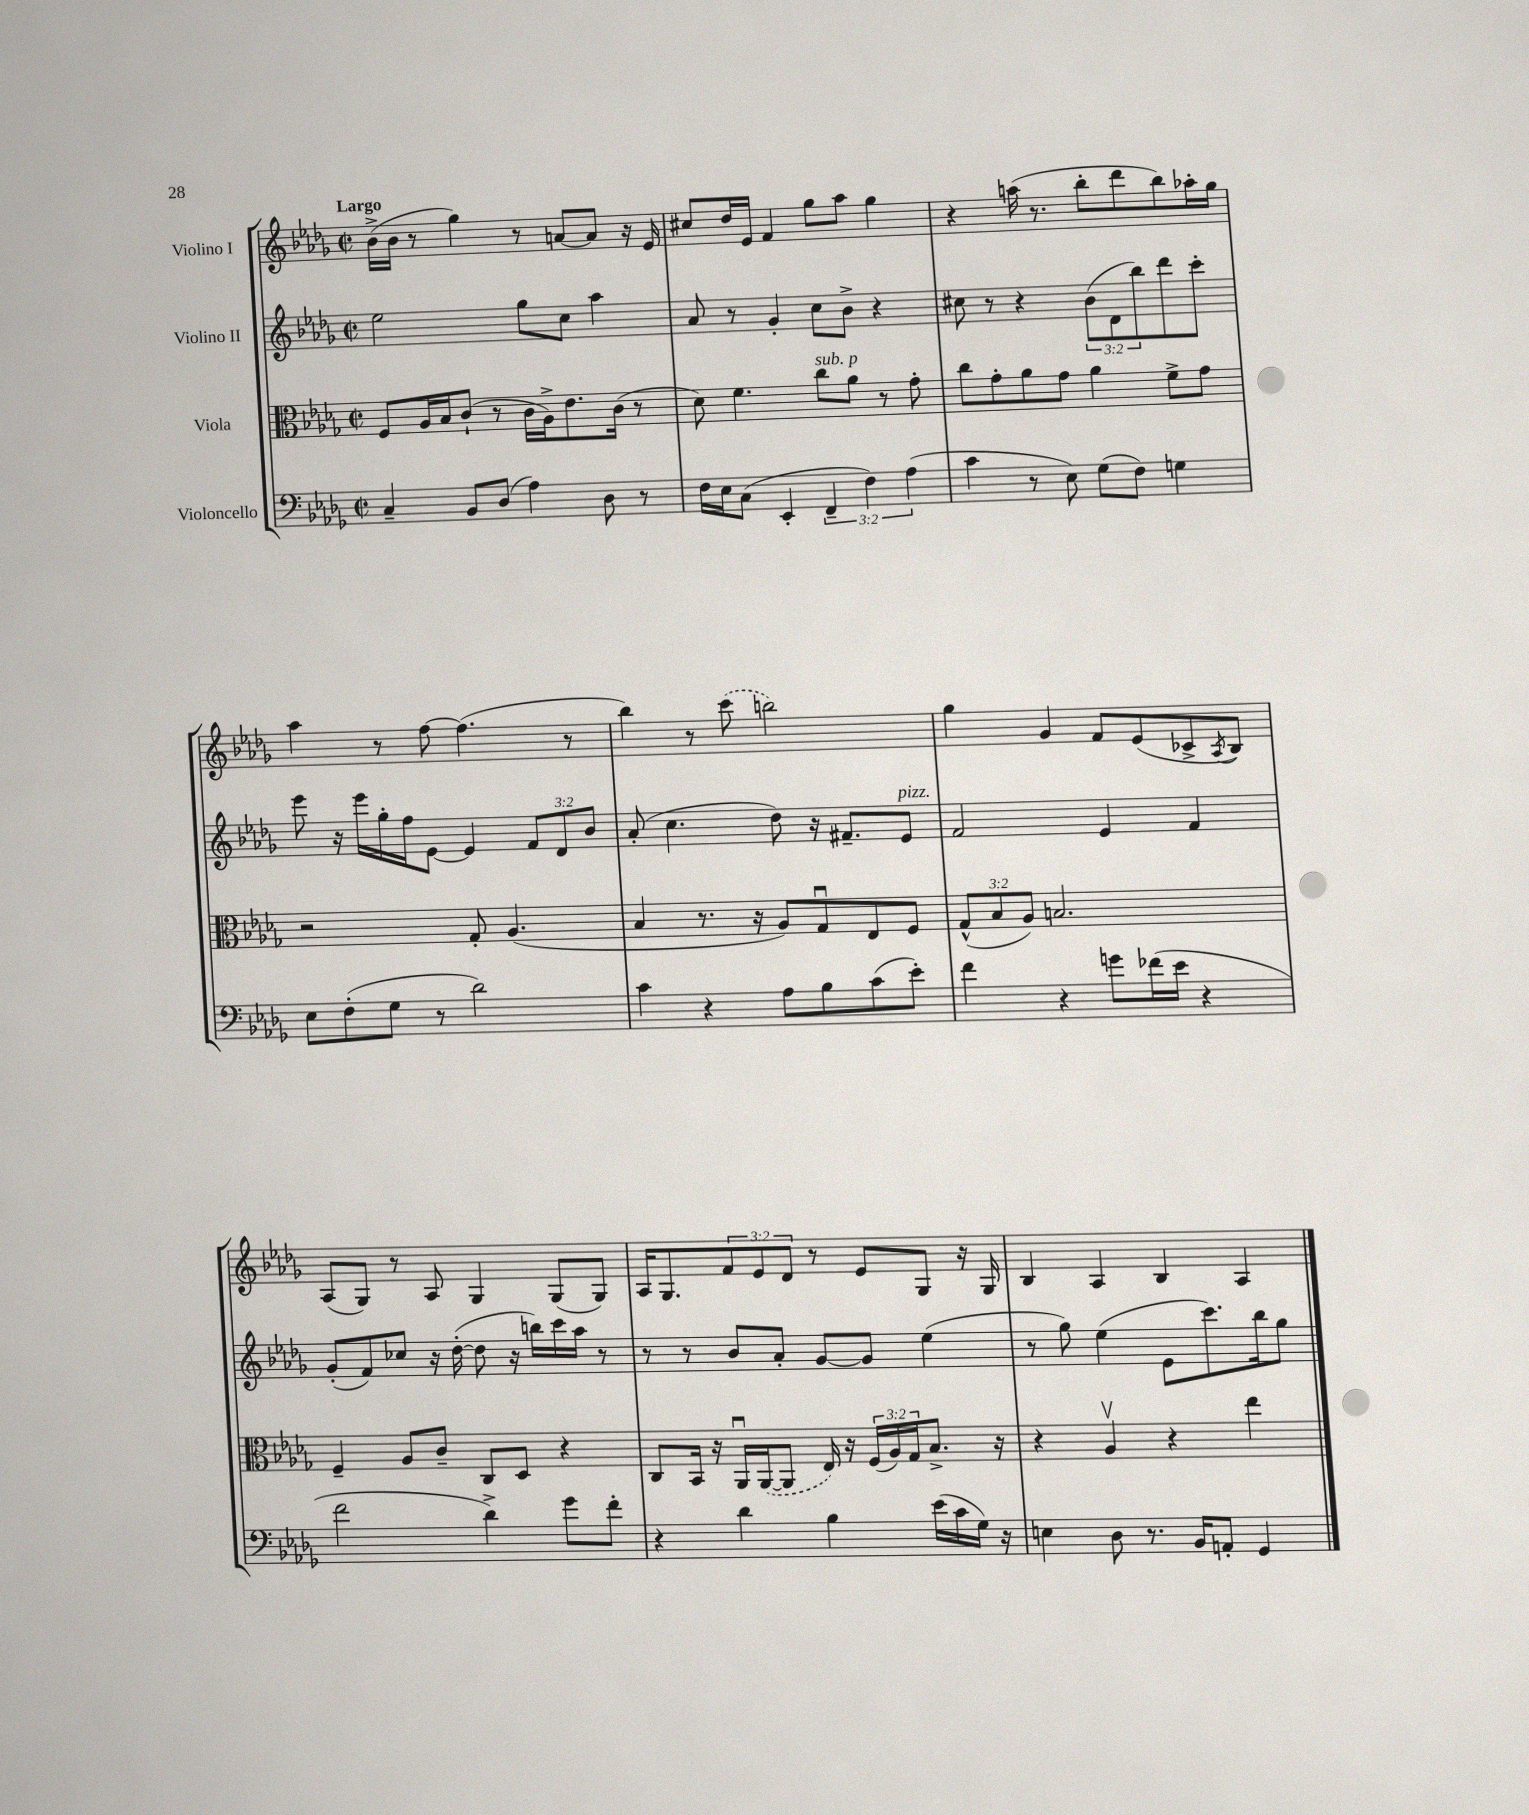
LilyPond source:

<<
\new StaffGroup <<
\new Staff = "s0" \with { instrumentName = "Violino I" } {
    \clef treble \key des \major \defaultTimeSignature \time 2/2 \override Staff.TupletNumber.text = #tuplet-number::calc-fraction-text \tempo "Largo"
    bes'16->( bes'16 r8 ges''4) r8 a'8~ a'8 r16 ees'16 |
    cis''8 des''16 ees'16 f'4 ges''8 aes''8 ges''4 |
    r4 a''16( r8. bes''8-. des'''8 bes''8) aes''16-. ges''16 |
    aes''4 r8 f''8~ f''4.( r8 |
    bes''4) r8 \once \slurDashed c'''8( b''2) |
    ges''4 ges'4 f'8 ees'8( ces'8-> \acciaccatura { aes8 } bes8) |
    aes8( ges8) r8 aes8 ges4 ges8( ges8) |
    aes16 ges8. \tuplet 3/2 { f'8 ees'8 des'8 } r8 ees'8 ges8 r16 ges16 |
    bes4 aes4 bes4 aes4 \bar "|." |
}
\new Staff = "s1" \with { instrumentName = "Violino II" } {
    \clef treble \key des \major \defaultTimeSignature \time 2/2 \override Staff.TupletNumber.text = #tuplet-number::calc-fraction-text
    ees''2 ges''8 c''8 aes''4 |
    aes'8 r8 ges'4-. c''8 bes'8-> r4 |
    cis''8 r8 r4 \tuplet 3/2 { bes'8( des'8 bes''8) } des'''8 c'''8-. |
    ees'''8 r16 ees'''16 ges''16-. f''16 ees'8~ ees'4 \tuplet 3/2 { f'8 des'8 bes'8 } |
    aes'8-.( c''4. des''8) r16 fis'8.-- ees'8^\markup { \italic "pizz." } |
    f'2 ees'4 f'4 |
    ges'8-.( f'8) ces''8 r16 des''16~-.( des''8 r16 b''16) c'''16 aes''16 r8 |
    r8 r8 bes'8 aes'8-. ges'8~ ges'8 ees''4( |
    r8 ges''8) ees''4( ees'8 c'''8.) bes''16 ges''8 \bar "|." |
}
\new Staff = "s2" \with { instrumentName = "Viola" } {
    \clef alto \key des \major \defaultTimeSignature \time 2/2 \override Staff.TupletNumber.text = #tuplet-number::calc-fraction-text
    f8 aes16 bes16 c'8-!( r8 c'16 aes16->) ees'8. c'16( r8 |
    des'8) f'4. c''8^\markup { \italic "sub. p" } aes'8 r8 ges'8-. |
    c''8 ges'8-. aes'8 ges'8 aes'4 f'8-> ges'8 |
    r2 ges8-. aes4.( |
    bes4 r8. r16 aes8) ges8\downbow ees8 f8 |
    \tuplet 3/2 { ges8-^( bes8 aes8) } b2. |
    f4-- aes8 c'8-- c8 des8 r4 |
    c8 bes,16 r16 aes,16\downbow \once \slurDashed aes,16~( aes,8 ees16) r16 \tuplet 3/2 { f16( aes16) ges16 } bes8.-> r16 |
    r4 aes4\upbow r4 ees''4 \bar "|." |
}
\new Staff = "s3" \with { instrumentName = "Violoncello" } {
    \clef bass \key des \major \defaultTimeSignature \time 2/2 \override Staff.TupletNumber.text = #tuplet-number::calc-fraction-text
    c4-- bes,8 des8( aes4) des8 r8 |
    f16 ees16 c8( ees,4-. \tuplet 3/2 { f,4-- f4) aes4( } |
    c'4 r8 ees8) ges8( f8) g4 |
    ees8 f8-.( ges8 r8 des'2) |
    c'4 r4 aes8 bes8 c'8( ees'8-.) |
    f'4 r4 g'8 fes'16( ees'16 r4 |
    f'2 des'4->) ges'8 f'8-. |
    r4 des'4 bes4 ees'16( c'16 ges16) r16 |
    e4 des8 r8. bes,16 a,8-. ges,4 \bar "|." |
}
>>
>>
\layout { \context { \Score \remove "Bar_number_engraver" } }
